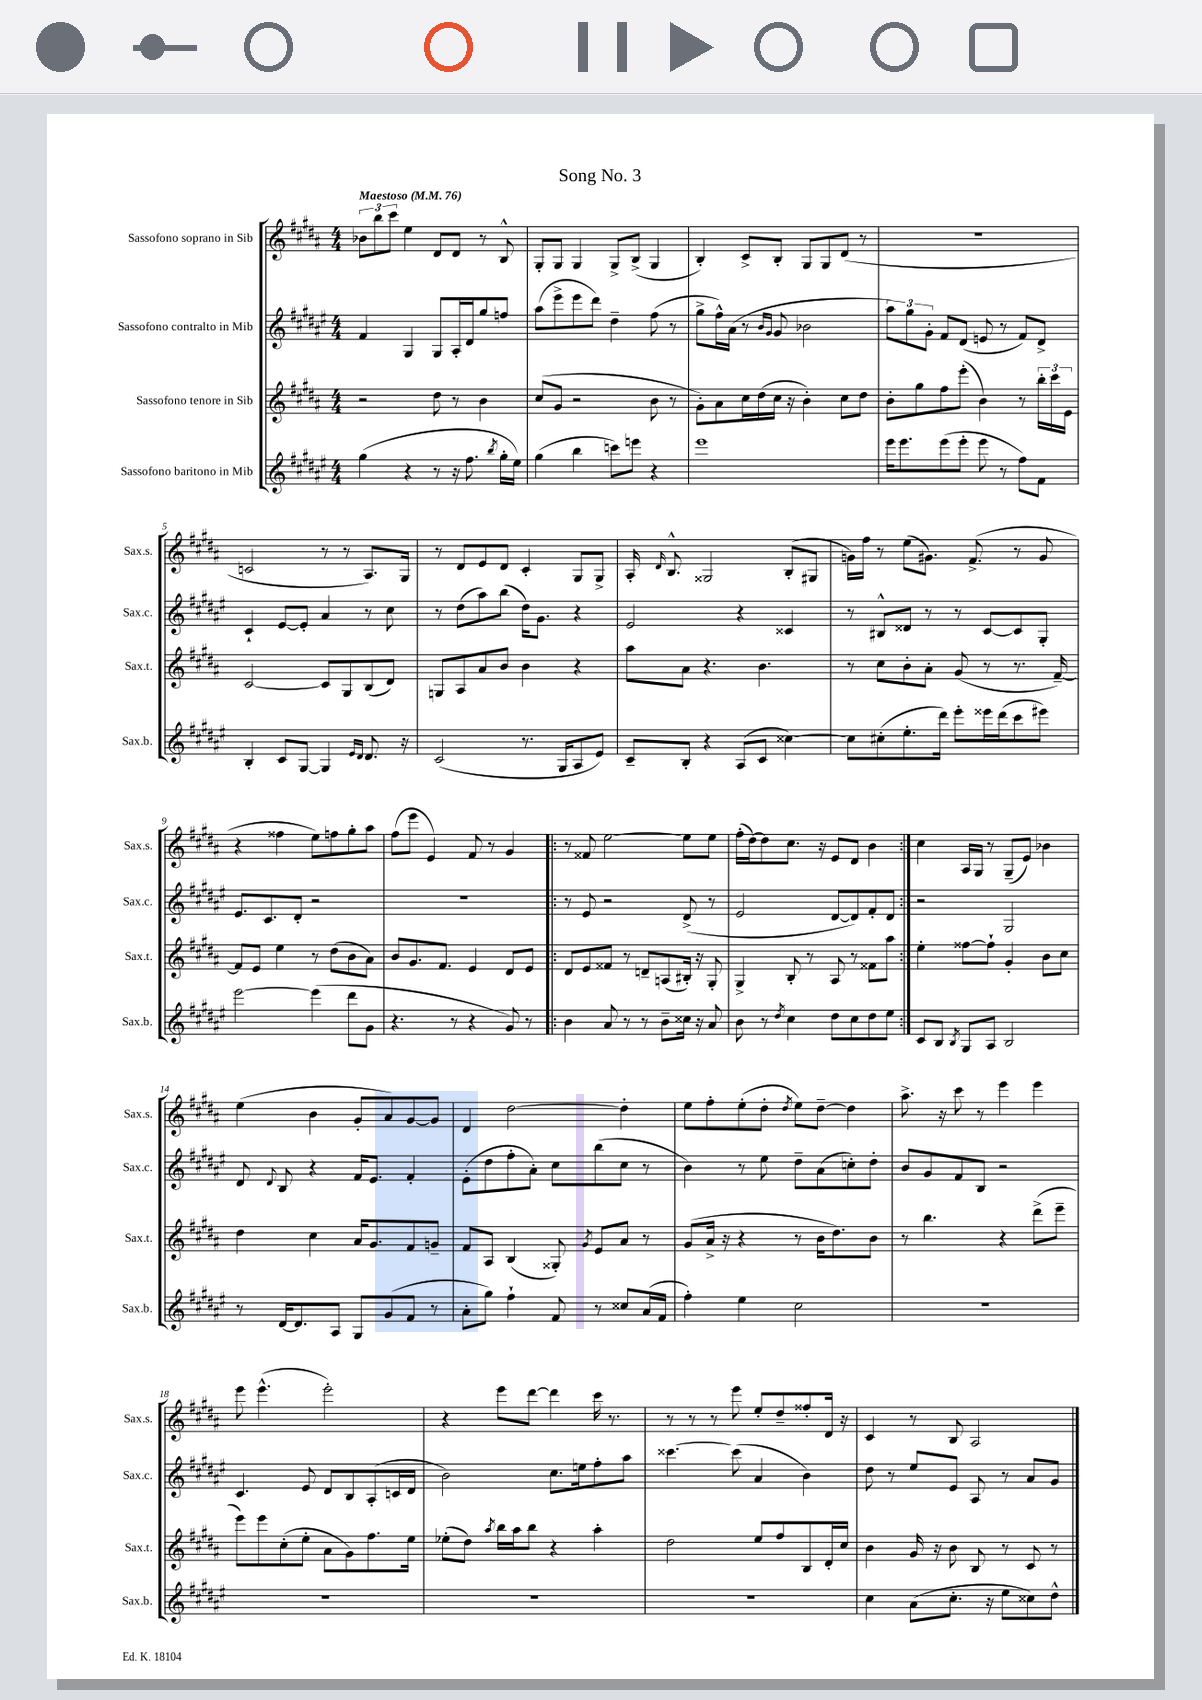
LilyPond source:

\header { title = "Song No. 3" }
<<
\new StaffGroup <<
\new Staff = "s0" \with { instrumentName = "Sassofono soprano in Sib" shortInstrumentName = "Sax.s." } {
    \clef treble \key b \major \numericTimeSignature \time 4/4 \tempo "Maestoso" 4 = 76
    \autoBeamOff \tuplet 3/2 { bes'8[ b''8 cis'''8] } e''4 dis'8[ dis'8] r8 b8-^ |
    gis8[-. gis8] gis4 gis8[-> b8]->( gis4 |
    b4-.) cis'8[-> b8]-. gis8[ gis8 dis'8]( r8 |
    r1 |
    c'2 r8 r8 ais8.[) gis16] |
    r8 dis'8[ e'8 dis'8] cis'4-. gis8[ gis8]-> |
    ais16-. \grace { dis'16 } b8.-^ gisis2 b8[-.( gis8] |
    g'16[) fis''16] r8 e''8[( gis'8.]) fis'8.->( r8 gis'8 |
    r4 fisis''4 e''8[) f''8 gis''8-. ais''8] |
    fis''8[( e'''8] e'4) fis'8 r8 gis'4 |
    \repeat volta 2 { r8 fisis'8 e''2~ e''8[ e''8] |
    fis''16[-.( dis''16~) dis''8 cis''8.] r16 e'8[ dis'8] b'4 | }
    cis''4 ais16[ gis16] r8 gis8[--( e'8]) bes'4 |
    e''4( b'4 gis'8[-. ais'8) gis'8~ gis'8] |
    dis'4 dis''2~ dis''4-. |
    e''8[ fis''8-. e''8-.( dis''8]-. \acciaccatura { dis''8 } e''8[) dis''8]~-- dis''4 |
    ais''8.-> r16 cis'''8 r8 e'''4 e'''4 |
    e'''8 e'''4.-^( e'''2-.) |
    r4 e'''8[ dis'''8]~ dis'''4 cis'''16 r8. |
    r8 r8 r8 e'''8 e''8[-. dis''8-- fisis''8-. dis'16] r16 |
    cis'4 r8 b8 ais2 \bar "|." |
}
\new Staff = "s1" \with { instrumentName = "Sassofono contralto in Mib" shortInstrumentName = "Sax.c." } {
    \clef treble \key fis \major \numericTimeSignature \time 4/4
    \autoBeamOff fis'4 gis4 gis8[ ais16-. dis'16 gis''8 f''8] |
    ais''8[( eis'''8-> eis'''8 dis'''8]) dis''4-- fis''8( r8 |
    gis''8[-> fis''16-^) ais'16]( r8 \grace { b'16[ gis'16] } gis'8 bes'2 |
    \tuplet 3/2 { ais''8[) gis''8 gis'8]-. } fis'8[ dis'8]( e'8 r8 fis'8[) dis'8]-> |
    cis'4-! eis'8[~ eis'8]-. ais'4 r8 cis''8 |
    r8 dis''8[( ais''8) b''8]( dis''16[) gis'8.] r4 |
    eis'2 r4 cisis'4 |
    r8 bis8[-^ disis'8] r8 r8 cis'8[~ cis'8 gis8]-. |
    eis'8.[ cis'8. dis'8]-. r2 |
    R1 |
    \repeat volta 2 { r8 eis'8 r2 dis'8->( r8 |
    eis'2 dis'8[~ dis'8) fis'8-. dis'8] | }
    r2 gis2 |
    dis'8 \appoggiatura { dis'8 } b8 r4 fis'16[ eis'8.] fis'4-. |
    eis'8[-.( dis''8 fis''8-. ais'8]-.) cis''8[ b''8( cis''8] r8 |
    b'4) r8 eis''8 dis''8[-- ais'8( c''8-.) dis''8]-. |
    b'8[ gis'8 fis'8 b8] r2 |
    cis'4. eis'8 dis'8[ b8 ais8-.( c'16 dis'16] |
    b'2) cis''8.[ e''16 fis''8-. ais''8] |
    cisis'''4.~ cisis'''8( ais'4 b'4) |
    dis''8 r8 eis''8[ eis'8] ais8 r8 ais'8[ gis'8] \bar "|." |
}
\new Staff = "s2" \with { instrumentName = "Sassofono tenore in Sib" shortInstrumentName = "Sax.t." } {
    \clef treble \key b \major \numericTimeSignature \time 4/4
    \autoBeamOff r2 dis''8 r8 b'4 |
    cis''8[( gis'8] r2 b'8 r8 |
    gis'8[-.) ais'8 cis''16 dis''16( cis''16] r16 b'4-.) cis''8[ dis''8] |
    b'8[-. gis''8 fis''8 e'''8]-.( b'4) r8 \tuplet 3/2 { b''16[-. cis'''16 e'16] } |
    cis'2~ cis'8[ gis8 b8( dis'8]) |
    g8[ ais8 ais'8 b'8] b'4 r4 |
    ais''8[ ais'8] r4. b'4. |
    r8 cis''8[ b'8-. ais'8]-. gis'8( r8 r8. fis'16~--) |
    fis'8[ e'8] e''4 r8 dis''8[( b'8 ais'8]) |
    b'8[ gis'8. fis'8.] e'4 dis'8[ e'8] |
    \repeat volta 2 { dis'8[ e'8 fisis'8] r8 d'8[-- a8( bis16]-.) r16 gis8-. |
    gis4-> b8-. r8 ais8 r8 fisis'8[ ais''8] | }
    e''4-. fisis''8[~ fisis''8]-! gis'4-. b'8[ cis''8] |
    dis''4 cis''4 ais'16[ gis'8. fis'8 g'8]-- |
    fis'8[ ais8] b4( gisis8-.) \acciaccatura { gis'8 } e'8[ ais'8] r8 |
    gis'8[( ais'16]-> r16 r4 r8 b'16[ dis''8.) b'8] |
    r8 b''4. r4 dis'''8[->( e'''8]-- |
    e'''8[) e'''8 cis''8-.( e''8]-. ais'8[ gis'8) fis''8. e''16] |
    ees''8[-.( dis''8]) \acciaccatura { ais''8 } b''16[ ais''16 b''8] r4 ais''4-. |
    dis''2 e''8[ fis''8 b8 dis'16-. cis''16] |
    b'4 gis'16 r16 b'8 b8 r8 cis'8 r8 \bar "|." |
}
\new Staff = "s3" \with { instrumentName = "Sassofono baritono in Mib" shortInstrumentName = "Sax.b." } {
    \clef treble \key fis \major \numericTimeSignature \time 4/4
    \autoBeamOff gis''4( r4 r8 r16 fis''8. \acciaccatura { b''8 } gis''16[-. eis''16]) |
    gis''4( b''4 c'''8[) e'''8] r4 |
    eis'''1 |
    eis'''16[ eis'''8. eis'''8( eis'''8]-. eis'''8 r8 fis''8[) fis'8] |
    b4-. cis'8[ gis8]~ gis4 \grace { eis'16[ dis'16] } dis'8. r16 |
    cis'2( r8. gis16[ ais8 eis'8]) |
    cis'8[-- b8]-. r4 ais8[( cis'8] cisis''4~) |
    cisis''8[ cis''8-.( eis''8.-. dis'''16]) eis'''8[-. eisis'''16 dis'''16( cis'''8 eis'''8]) |
    eis'''2~ eis'''4( dis'''8[ gis'8] |
    r4. r8 r4 gis'8) r8 |
    \repeat volta 2 { b'4 ais'8 r8 r8 b'8[-- cisis''16] r16 ais'8 |
    b'8 r8 \acciaccatura { dis''8 } cis''4 dis''8[ cis''8 dis''8 eis''8] | }
    cis'8[ b8] \acciaccatura { b8 } gis8[ ais8] b2 |
    r8 dis'16[~ dis'8. ais8] gis8[ gis'8( fis'8] r8 |
    ais'8[-. gis''8]) fis''4-! fis'8 r8 cisis''8[ ais'16( fis'16] |
    fis''4-.) eis''4 cis''2 |
    R1 |
    R1 |
    R1 |
    R1 |
    cis''4 ais'8[( cis''8.]-. r16 eis''8[ cisis''8) dis''8]-^ \bar "|." |
}
>>
>>
